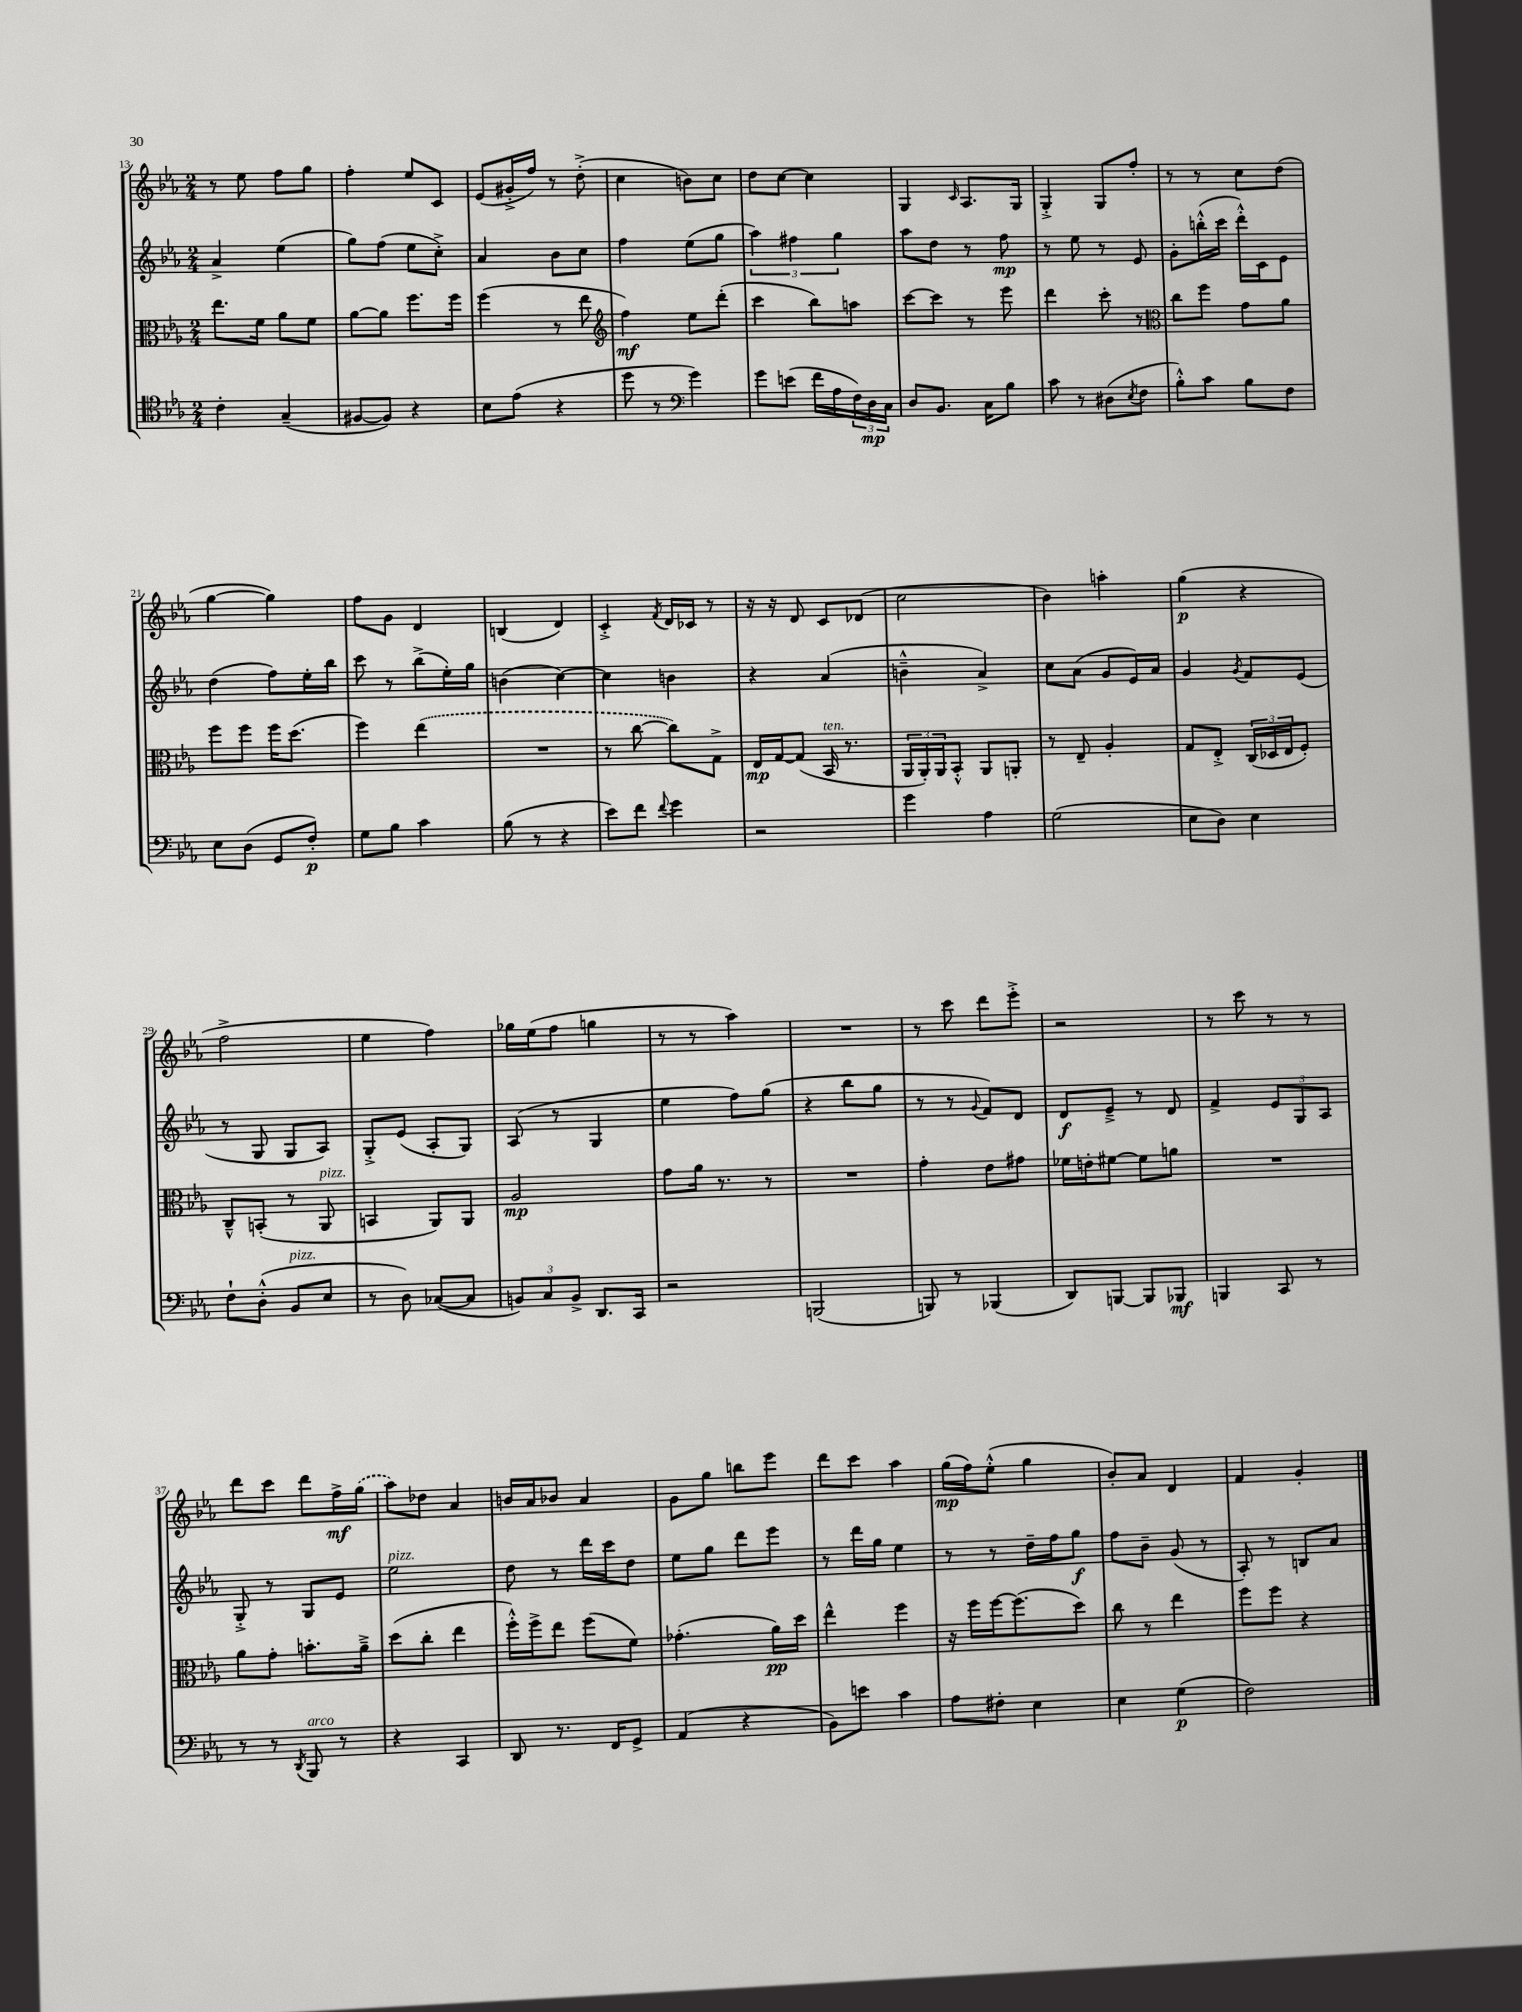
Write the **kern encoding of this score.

**kern	**kern	**kern	**kern
*staff4	*staff3	*staff2	*staff1
*clefC4	*clefC3	*clefG2	*clefG2
*k[b-e-a-]	*k[b-e-a-]	*k[b-e-a-]	*k[b-e-a-]
*M2/4	*M2/4	*M2/4	*M2/4
4c'\	8.ee-\L	4a-^/	8r
.	.	.	8ee-\
.	16f\Jk	.	.
(4G~/	8a-\L	(4ee-\	8ff\L
.	8f\J	.	8gg\J
=	=	=	=
[8F#/L	[8a-\L	8gg\L)	4ff'\
8F#/]J)	8a-\]J	(8ff\J	.
4r	8.ff\L	8ee-\L	8ee-/L
.	.	8cc'^\J)	8c/J
.	16ff\Jk	.	.
=	=	=	=
8B-\L	(4ff\	4a-/	(8e-/L
(8e-\J	.	.	16g#'^/L
.	.	.	16ff/JJ)
4r	8r	8b-\L	8r
.	8ee-\	8cc\J	(8dd'^\
=	=	=	=
*	*clefG2	*	*
8dd\	4ff\)	4ff\	4cc\
8r	.	.	.
*clefF4	*	*	*
4g\)	8ee-\L	(8ee-\L	8b\L)
.	(8ddd'\J	8gg\J	8cc\J
=	=	=	=
8g\L	4ccc\	6aa-\)	8dd\L
(8e\J	.	.	[8cc\J
.	.	6ff#\	.
16f\LL	8bb-\L)	.	4cc\]
16A-\	.	.	.
.	.	6gg\	.
24F\)	8aa\J	.	.
24D\	.	.	.
24C\JJ	.	.	.
=	=	=	=
8D/L	[8ccc\L	8aa-\L	4G/
8.BB-/J	8ccc\]J	8dd\J	.
.	.	.	16qqc/
.	8r	8r	8.A-/L
16C\LK	.	.	.
8B-\J	8eee-\	8ff\	.
.	.	.	16G/Jk
=	=	=	=
8c\	4ddd\	8r	4G'^/
8r	.	8ee-\	.
(8D#\L	8ccc'\	8r	8G/L
8qE-/	.	.	.
8F\J	8r	8e-/	8ff'/J
=	=	=	=
*	*clefC3	*	*
8B-'^^\L)	8cc\L	8g'\L	8r
8c\J	8ff\J	(16bb'^^\L	8r
.	.	16ccc\JJ	.
8B-\L	8g\L	16ddd'^^\LL)	8cc\L
.	.	16c\J	.
8F\J	8a-\J	8e-\J	(8dd\J
=	=	=	=
8E-\L	8ff\L	(4dd\	[4gg\
(8D\J	8ff\J	.	.
8GG/L	16ff\LK	8ff\L)	4gg\])
.	(8.dd\J	.	.
8F'/J)	.	16ee-'\L	.
.	.	16bb-\JJ	.
=	=	=	=
8G\L	4ff\)	8ccc\	8ff\L
8B-\J	.	8r	8g\J
4c\	(4ee-\	(8bb-^\L	4d/
.	.	16ee-'\L)	.
.	.	16gg\JJ	.
=	=	=	=
(8B-\	2r	(4b\	(4B/
8r	.	.	.
4r	.	[4cc\)	4d/)
=	=	=	=
8e-\L)	8r	4cc\]	4c'^/
8f\J	[8cc\	.	.
8qqf/	.	.	8qf/
4g\	8cc\]L)	4b\	16d/LL
.	.	.	16c-/JJ
.	8G^\J	.	8r
=	=	=	=
2r	16E-/LL	4r	16r
.	[16G/J	.	16r
.	(8G/]J	.	8d/
.	16BB-/	(4a-/	8c/L
.	8.r	.	.
.	.	.	(8d-/J
=	=	=	=
4g\	24AA-/LL	4b~^^\	2cc\
.	24AA-'/)	.	.
.	24AA-/J	.	.
.	8BB-'^^/J	.	.
4A-\	8AA-/L	4a-^/)	.
.	8AA'/J	.	.
=	=	=	=
(2G\	8r	8cc\L	4b-\)
.	8E-~/	(8a-\J	.
.	4A-'/	8g/L	4aa'\
.	.	16e-/L)	.
.	.	16a-/JJ	.
=	=	=	=
8E-\L	8G/L	4g/	(4gg\
8D\J)	8E-'^/J	.	.
.	.	8qg/	.
4E-\	(24C/LL	8f/L	4r
.	24D-/	.	.
.	24E-/J	.	.
.	8F'/J)	(8e-/J	.
=	=	=	=
8F`\L	8C~^^/L	8r	2ff^\
(8D'^^\J	(8BB'/J	8G/	.
8BB-/L	8r	8G/L	.
8E-/J	8AA-/	8A-/J)	.
=	=	=	=
8r	4BB/	8G'^/L	4ee-\
8D\)	.	(8e-/J	.
([8C-/L	8AA-/L)	8A-'/L	4ff\)
8C-/]J	8AA-/J	8G/J)	.
=	=	=	=
12BB/L)	2A-/	(8A-/	16gg-\LL
.	.	.	(16ee-\J
12C/	.	.	.
.	.	8r	8ff\J
12BB^/J	.	.	.
8.DD/L	.	4G/	4gg\
16CC/Jk	.	.	.
=	=	=	=
2r	8g\L	4ee-\	8r
.	16a-\Jk	.	8r
.	8.r	.	.
.	.	8ff\L)	4aa-\)
.	8r	(8gg\J	.
=	=	=	=
(2BBB/	2r	4r	2r
.	.	8bb-\L	.
.	.	8gg\J	.
=	=	=	=
8BBB/)	4g'\	8r	8r
8r	.	8r	8ccc\
.	.	8qqg/	.
(4BBB-/	8e-\L	8f/L)	8ddd\L
.	8g#\J	8d/J	8eee-'^\J
=	=	=	=
8DD/L)	16f-\LL	8d/L	2r
.	16e'\J	.	.
[8BBB/J	[8f#\J	8e-~^/J	.
8BBB/]L	8f#\]L	8r	.
8BBB-/J	8a\J	8d/	.
=	=	=	=
4BBB/	2r	4f^/	8r
.	.	.	8ccc\
8CC/	.	12e-/L	8r
.	.	12G/	.
8r	.	.	8r
.	.	12A-/J	.
=	=	=	=
8r	8a-\L	8G'^/	8ddd\L
8r	8g'\J	8r	8ccc\J
8qDD/	.	.	.
8BBB-/	8.b'\L	8G/L	8ddd\L
8r	.	8e-/J	16ff^\L
.	16a-~^\Jk	.	(16gg\JJ
=	=	=	=
4r	(8dd\L	2ee-\	8aa-\L)
.	8cc'\J	.	8dd-\J
4CC/	4ee-\	.	4a-/
=	=	=	=
8DD/	16ff'^^\LL)	8dd\	16b/LL
.	16ff^\J	.	16a-/J
8.r	8ee-\J	8r	8b-/J
.	(8ff\L	16ddd\LL	4a-/
16FF/LK	.	16ccc\J	.
8GG^/J	8f\J)	8dd\J	.
=	=	=	=
(4AA-/	(4.g-'\	8ee-\L	8g\L
.	.	8gg\J	8gg\J
4r	.	8ddd\L	8bb\L
.	16a-\LL)	8eee-\J	8eee-\J
.	16dd\JJ	.	.
=	=	=	=
8BB-\L)	4ee-^^\	8r	8ddd\L
8e\J	.	16ddd\LL	8ccc\J
.	.	16gg\JJ	.
4c\	4ff\	4ee-\	4aa-\
=	=	=	=
8A-\L	16r	8r	(16gg\LL
.	16ff\LL	.	16ff\J)
8F#'\J	[16ff\J	8r	(8ee-'^^\J
.	(8.ff\]	.	.
4E-\	.	16dd~\LL	4gg\
.	.	16ff\J	.
.	8dd\J)	8gg\J	.
=	=	=	=
4E-\	8cc\	8ff\L	8b-'/L)
.	8r	8b-~\J	8a-/J
(4G\	4ee-\	(8g/	4d/
.	.	8r	.
=	=	=	=
2F\)	8ff\L	8A-'/)	4f/
.	8ff\J	8r	.
.	4r	8B/L	4g'/
.	.	8a-/J	.
==	==	==	==
*-	*-	*-	*-
